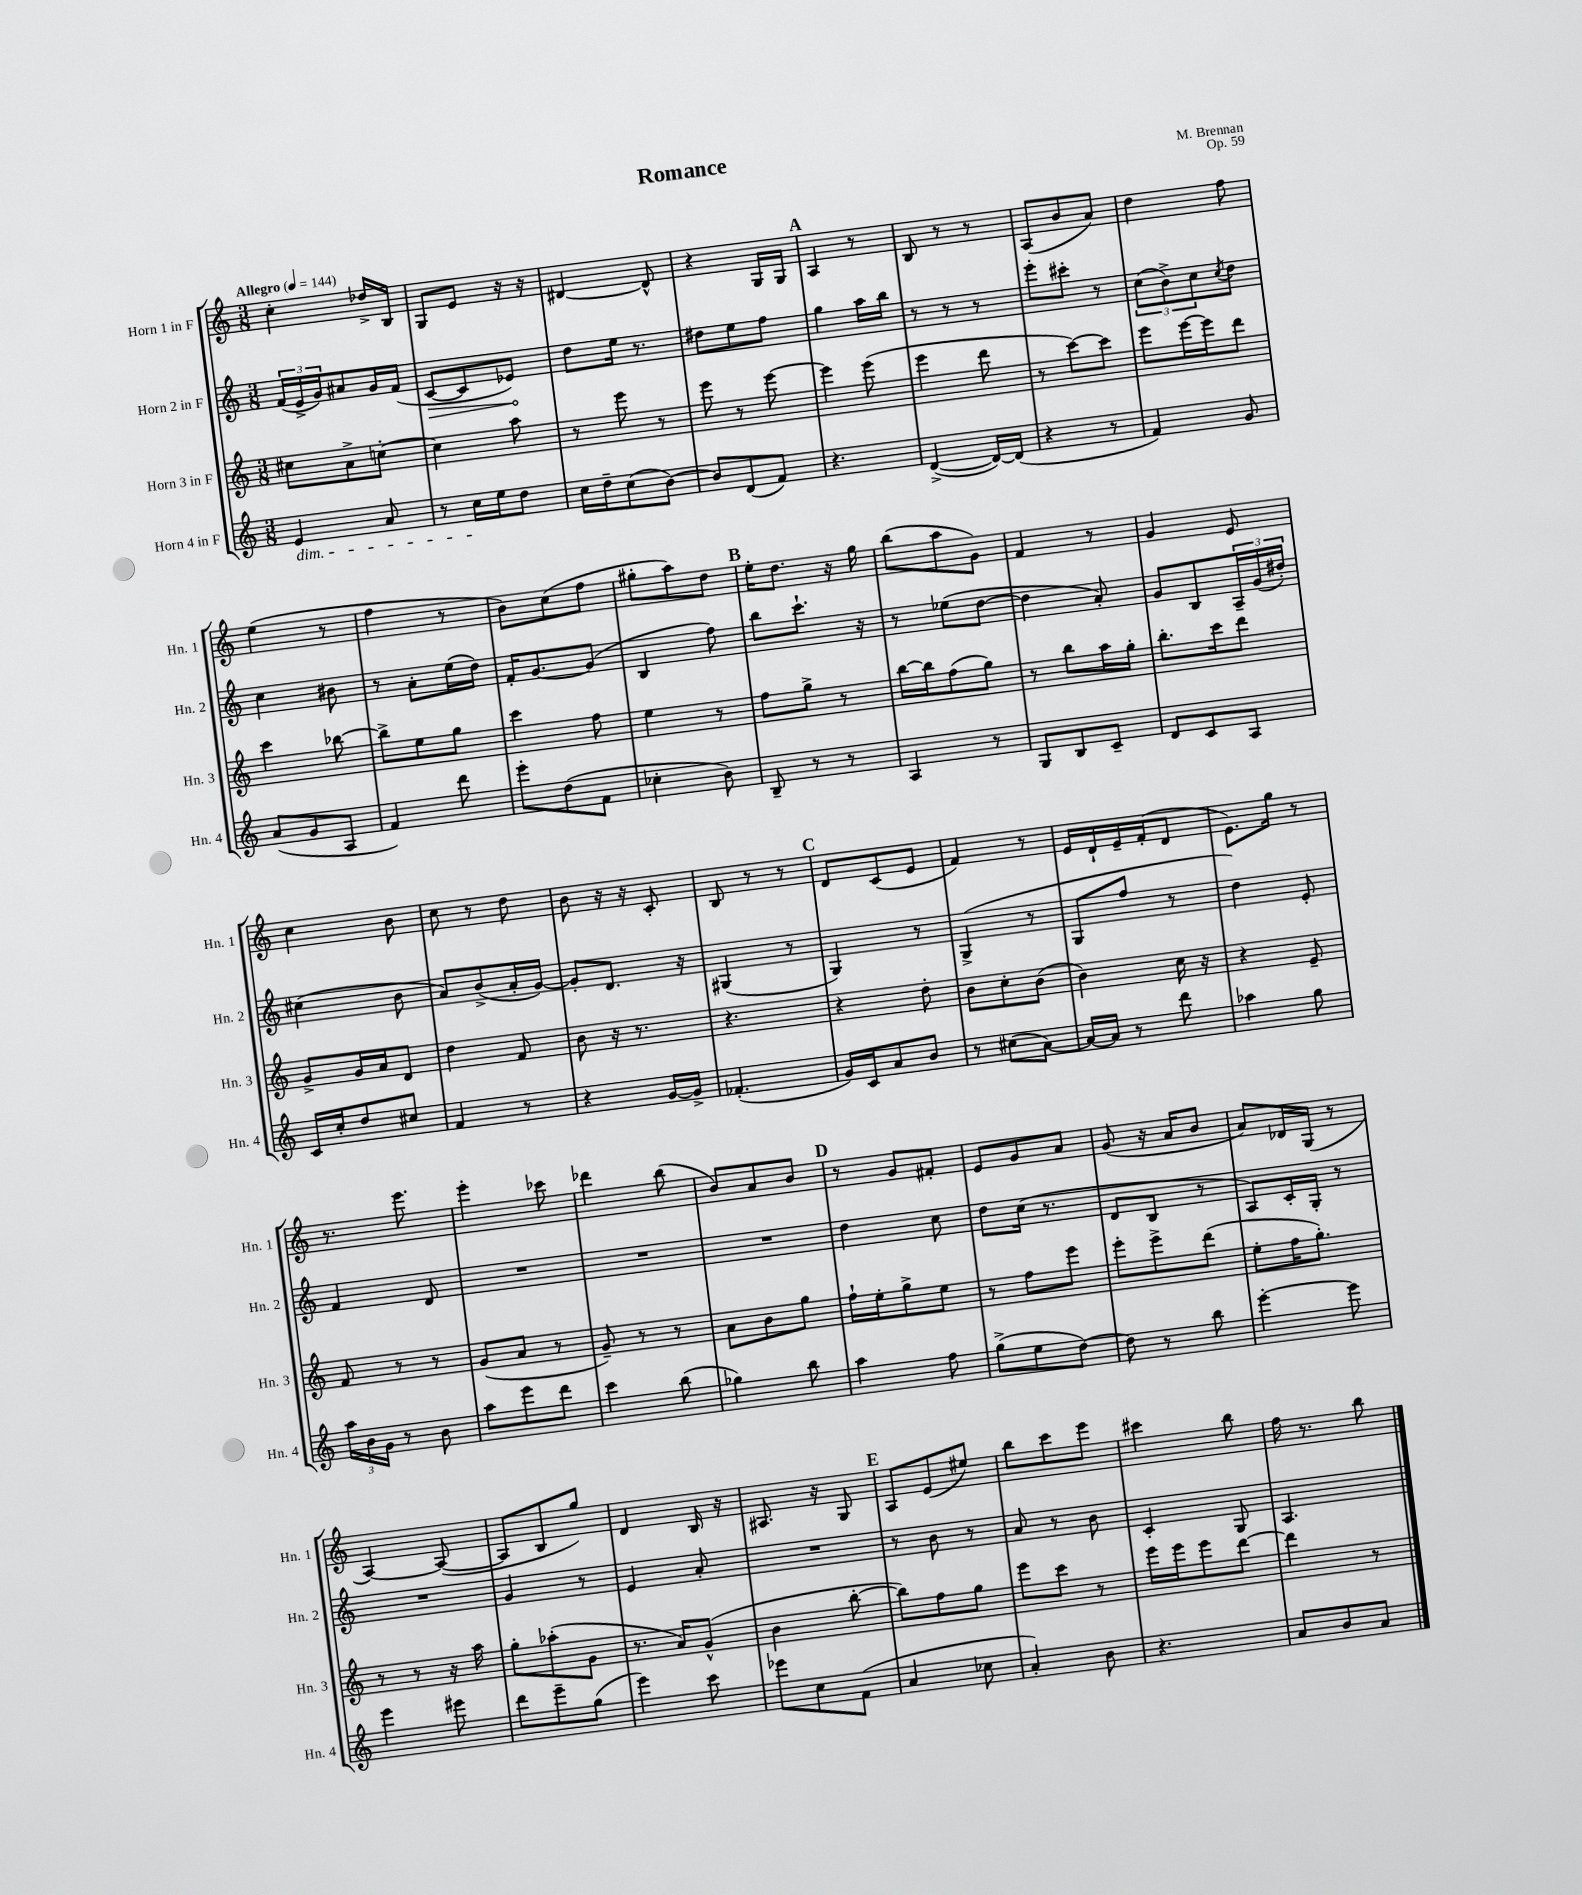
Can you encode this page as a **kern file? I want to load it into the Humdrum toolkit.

**kern	**kern	**kern	**kern
*staff4	*staff3	*staff2	*staff1
*clefG2	*clefG2	*clefG2	*clefG2
*k[]	*k[]	*k[]	*k[]
*M3/8	*M3/8	*M3/8	*M3/8
*MM144	*MM144	*MM144	*MM144
4e	8cc#	(24f	4cc'
.	.	24e^	.
.	.	24g)	.
.	8a^	8a#	.
8a	[8cc'	16g	16dd-^
.	.	(16f	16B
=	=	=	=
8r	4cc]	[8c	8G
16cc	.	8c]	8e
16ee	.	.	.
8dd	8aa	8e-)	16r
.	.	.	16r
=	=	=	=
16cc	8r	8dd	[4d#
16dd~	.	.	.
(8cc	8eee	16ee	.
.	.	8.r	.
[8b)	8r	.	8d#^^]
=	=	=	=
8b]	8eee	8dd#	4r
(8d	8r	8ee	.
8f)	[8eee	8ff	16G
.	.	.	16G
=	=	=	=
4.r	4eee]	4gg	4A
.	(8eee	16aa	8r
.	.	16bb	.
=	=	=	=
([4d^	4eee	8r	8B
.	.	8r	8r
16d_)	8ddd	8r	8r
(16d]	.	.	.
=	=	=	=
4r	8r	8eee'	(8A
.	[8ccc)	8ccc#'	8b
8r	8ccc]	8r	8a)
=	=	=	=
4f)	8eee	(12cc	4dd
.	.	12b^)	.
.	[16eee	.	.
.	.	12cc	.
.	16eee]	.	.
.	.	8qcc	.
8g	8ddd	8dd	8ff
=	=	=	=
(8a	4ccc	4cc	(4ee
8g	.	.	.
8A	[8bb-	8b#	8r
=	=	=	=
4f)	8bb-^]	8r	4ff
.	8ee	8a'	.
8ddd	8gg	(16ee	8r
.	.	16dd)	.
=	=	=	=
8eee'	4ccc	16f'	8b)
.	.	[8.g	.
(8dd	.	.	(8cc
8f	8ff	(8g]	8ff
=	=	=	=
4cc-'	4ee	4B	8gg#'
.	.	.	8aa)
8b)	8r	8ff)	8dd
=	=	=	=
8B~	8ff	8bb	16ee'
.	.	.	8.dd
8r	8gg^	8.ccc`	.
8r	8r	.	16r
.	.	16r	16gg
=	=	=	=
4A	[16bb	8r	(8bb
.	16bb]	.	.
.	(8ff	(8ee-	8aa
8r	8gg)	[8dd	8g)
=	=	=	=
8G	8r	4dd]	4f
8B	8bb	.	.
8c~	16aa	8a')	8r
.	16gg'	.	.
=	=	=	=
8d	8.bb'	8g	4g
8c	.	8B	.
.	16ccc	.	.
8A	8ddd	24A~	8e
.	.	(24g	.
.	.	24dd#')	.
=	=	=	=
16c	8g^	(4cc#	4cc
16cc'	.	.	.
8dd	16g	.	.
.	16a	.	.
8cc#	8d	8b	8b
=	=	=	=
4f	4dd	8a)	8cc
.	.	(8b^	8r
8r	8f	16a'	8dd
.	.	[16g)	.
=	=	=	=
4r	8b	8g']	8b
.	16r	8.d	16r
.	8.r	.	16r
[16g	.	.	8c'
16g^]	.	16r	.
=	=	=	=
(4.f-'	4.r	(4G#	8B
.	.	.	8r
.	.	8r	8r
=	=	=	=
16g)	4r	4G)	8d
16c	.	.	.
8a	.	.	(8c
8b	8dd'	8r	8e
=	=	=	=
8r	8b	(4G^	4f)
(8cc#	8cc'	.	.
[8a)	(8b	8r	8r
=	=	=	=
16a_	4b)	8G	16e
16a]	.	.	16d`
8r	.	8ff	16e~
.	.	.	(16f'
8ddd	16cc	8r	8d
.	16r	.	.
=	=	=	=
4aa-	4r	4dd)	8.e)
.	.	.	16gg
8gg	8e~	8e'	8r
=	=	=	=
24aa	8f	4f	8.r
24b	.	.	.
24g	.	.	.
8r	8r	.	.
.	.	.	8.eee
8b	8r	8d	.
=	=	=	=
8aa	(8g	4.r	4eee'
8eee	8a	.	.
8ddd	8r	.	8ccc-
=	=	=	=
4ccc	8g~)	4.r	4ddd-
.	8r	.	.
(8bb	8r	.	(8bb
=	=	=	=
4gg-)	8a	4.r	8b)
.	8b	.	8a
8bb	8gg	.	8b
=	=	=	=
4aa	16ff`	4dd	8r
.	16ee'	.	.
.	8gg^	.	8g
8ff	8ee	8cc	8f#'
=	=	=	=
(8gg^	8r	8dd	8e
8ee	8ff	(16cc	8g
.	.	8.r	.
[8dd)	8eee	.	8a
=	=	=	=
8dd]	8eee'	8d	(8g
8r	8eee^	8B	16r
.	.	.	16a
8bb	(8ddd	8r	8b
=	=	=	=
[4eee'	8ee'	8A)	8a)
.	16ff	16c'	16d-
.	8.gg')	16G'	(16G
8eee]	.	8r	8r
=	=	=	=
4eee	8r	4.r	[4A)
.	8r	.	.
8eee#	16r	.	(8A_
.	16aa	.	.
=	=	=	=
8ddd	8gg'	4g	8A]
8eee~	(8aa-'	.	8B
(8gg	8g	8r	8gg)
=	=	=	=
4eee)	8.r	4e	4d
.	16a)	.	.
8ccc	(8g^^	8a'	16B
.	.	.	16r
=	=	=	=
8eee-	4b	4.r	8.A#
8cc	.	.	.
.	.	.	16r
(8f	[8bb'	.	8G
=	=	=	=
4a	8bb])	8r	8A
.	8ff	8b	(8e
8cc-	8gg	8r	8ee#)
=	=	=	=
4a')	8eee	8a	8bb
.	8ccc	8r	8ccc
8b	8r	8b	8eee
=	=	=	=
4.r	16eee	4c'	4ccc#
.	16eee	.	.
.	8eee	.	.
.	[8ddd	8G	8bb
=	=	=	=
8a	4ddd]	4.A	16ff
.	.	.	8.r
8b	.	.	.
8a	8r	.	8bb
==	==	==	==
*-	*-	*-	*-
